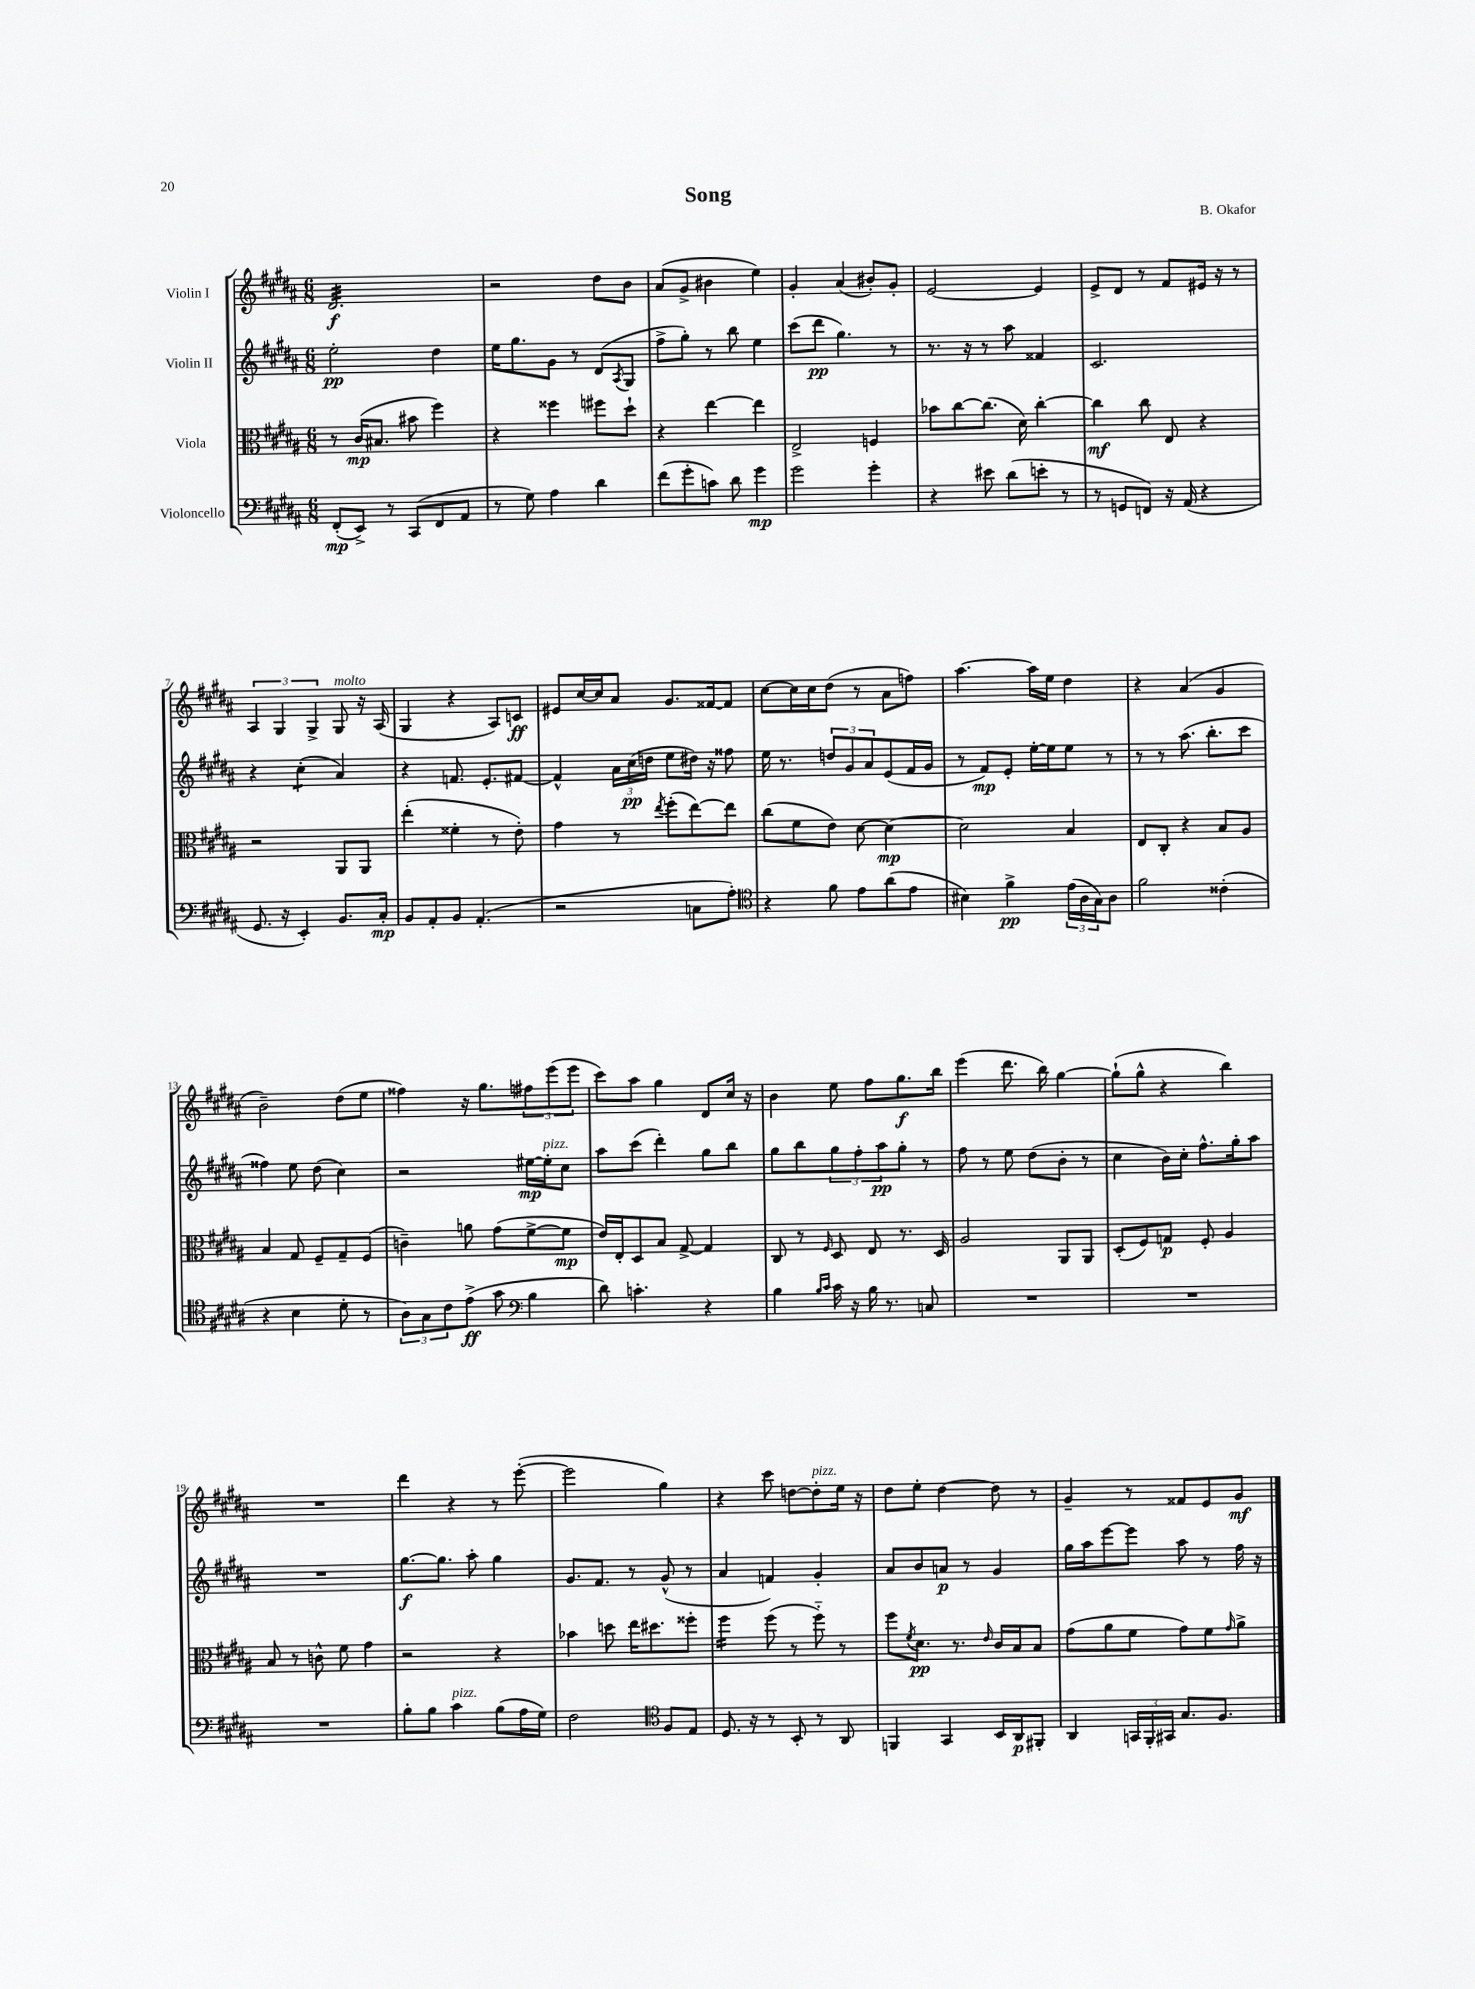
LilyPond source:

\header { title = "Song" composer = "B. Okafor" }
<<
\new StaffGroup <<
\new Staff = "s0" \with { instrumentName = "Violin I" } {
    \clef treble \key b \major \numericTimeSignature \time 6/8
    dis'2.:32\f |
    r2 dis''8 b'8 |
    ais'8( gis'8-> bis'4 e''4) |
    gis'4-. ais'4( bis'8-.) gis'8-. |
    e'2~ e'4 |
    e'8-> dis'8 r8 fis'8 eis'16 r16 r8 |
    \tuplet 3/2 { ais4 gis4 gis4-> } gis8^\markup { \italic "molto" } r16 ais16( |
    gis4 r4 ais8) c'8\ff |
    eis'8 cis''16~ cis''16 ais'8 gis'8. fisis'16~ fisis'8 |
    cis''8~ cis''16 cis''16 dis''8( r8 ais'8 f''8) |
    ais''4.~ ais''16 e''16 dis''4 |
    r4 ais'4( gis'4 |
    b'2--) dis''8( e''8 |
    fisis''4) r16 gis''8. \tuplet 3/2 { fis''8 e'''8( e'''8 } |
    cis'''8) ais''8 gis''4 dis'8 cis''16 r16 |
    b'4 e''8 fis''8 gis''8.\f b''16 |
    e'''4( dis'''8. b''16) gis''4~ |
    gis''8-!( gis''8-^ r4 b''4) |
    R2. |
    dis'''4 r4 r8 e'''8~-.( |
    e'''2 gis''4) |
    r4 cis'''8 d''8~ d''8-.^\markup { \italic "pizz." } e''16 r16 |
    dis''8 e''8-. dis''4~ dis''8 r8 |
    gis'4-- r8 fisis'8 e'8 gis'8\mf \bar "|." |
}
\new Staff = "s1" \with { instrumentName = "Violin II" } {
    \clef treble \key b \major \numericTimeSignature \time 6/8
    e''2-.\pp dis''4 |
    e''16 gis''8. gis'8 r8 dis'8( \acciaccatura { ais8 } gis8 |
    fis''8-> gis''8-.) r8 b''8 e''4 |
    cis'''8( dis'''8\pp gis''4.) r8 |
    r8. r16 r8 ais''8 fisis'4 |
    cis'2. |
    r4 cis''4:8-.( ais'4) |
    r4 f'8. e'8.-. fis'8~ |
    fis'4-^ \tuplet 3/2 { ais'16 cis''16\pp( d''16 } e''8 dis''16) r16 fisis''8 |
    e''16 r8. \tuplet 3/2 { d''8 gis'8 ais'8 } e'8( fis'16 gis'16 |
    r8 fis'8\mp) e'8-. e''16~-. e''16 e''8 r8 |
    r8 r8 ais''8.( b''8.-. cis'''8 |
    fisis''4) e''8 dis''8( cis''4) |
    r2 eis''16~\mp eis''16-.^\markup { \italic "pizz." } cis''8 |
    ais''8 cis'''8( dis'''4-.) gis''8 b''8 |
    gis''8 b''8 \tuplet 3/2 { gis''8 fis''8-. ais''8\pp } gis''8-. r8 |
    fis''8 r8 e''8 dis''8( b'8-. r8 |
    cis''4 b'16) cis''16-. fis''8.-^ gis''16-. ais''8 |
    R2. |
    gis''8.~\f gis''8. ais''8-. gis''4 |
    gis'8. fis'8. r8 gis'8-^( r8 |
    ais'4 f'4) gis'4-. |
    ais'8 b'8 a'8\p r8 gis'4 |
    gis''16 ais''16 e'''8~ e'''8 ais''8 r8 fis''16 r16 \bar "|." |
}
\new Staff = "s2" \with { instrumentName = "Viola" } {
    \clef alto \key b \major \numericTimeSignature \time 6/8
    r8 cis'16\mp( bis8. bis'8 fis''4) |
    r4 fisis''4 fis''8 dis''8-! |
    r4 e''4~ e''4 |
    e2-> f4 |
    bes'8 cis''8~ cis''8.( dis'16) cis''4~-. |
    cis''4\mf cis''8 e8 r4 |
    r2 ais,8 ais,8 |
    e''4-.( fisis'4-. r8 e'8-.) |
    gis'4 r8 \acciaccatura { e''8 } fis''8-.( e''8~) e''8 |
    cis''8( fis'8 e'8) dis'8~ dis'4~\mp |
    dis'2 b4 |
    e8 cis8-. r4 b8 ais8 |
    b4 gis8 fis8-- gis8-- fis8( |
    c'4--) a'8 gis'8( fis'8~-> fis'8\mp |
    e'16) e16-. dis8 b8 gis8~-> gis4 |
    cis8 r8 \grace { fis16 } dis8 e8 r8. dis16 |
    ais2 ais,8 ais,8 |
    dis8-.( fis8) g8\p fis8-. ais4 |
    b8 r8 c'8-^ fis'8 gis'4 |
    r2 r4 |
    bes'4 d''8 e''16 dis''8. fisis''8-. |
    fis''4:16 fis''8( r8 fis''8-_) r8 |
    fis''8 \acciaccatura { fis'8 } dis'8.\pp r8. \grace { e'16 } cis'16 b16 b8 |
    gis'8( ais'8 fis'8 gis'8) fis'8 \grace { gis'16 } ais'8-> \bar "|." |
}
\new Staff = "s3" \with { instrumentName = "Violoncello" } {
    \clef bass \key b \major \numericTimeSignature \time 6/8
    fis,8-.\mp( e,8->) r8 cis,8( fis,8 ais,8 |
    r8 gis8) ais4 dis'4 |
    fis'8( gis'8-. c'8) dis'8 gis'4\mp |
    gis'2 gis'4-. |
    r4 eis'8 dis'8( e'8-. r8 |
    r8 g,8 f,8) r16 ais,16( r4 |
    gis,8. r16 e,4-.) b,8. cis16-.\mp |
    b,8 ais,8-. b,8 ais,4.-.( |
    r2 c8 ais8-.) |
    \clef tenor r4 fis'8 e'8 ais'8( e'8 |
    bis4) fis'4->\pp \tuplet 3/2 { e'16( ais16 gis16) } ais8 |
    fis'2 cisis'4-.( |
    r4 b4 dis'8-. r8 |
    \tuplet 3/2 { ais8) gis8 cis'8 } e'8->\ff( gis'8 \clef bass b4 |
    dis'8) c'4.-. r4 |
    b4 \grace { b16 cis'16 } cis'16 r16 b16 r8. c8 |
    R2. |
    R2. |
    R2. |
    b8-. b8 cis'4^\markup { \italic "pizz." } b8( ais16 gis16) |
    fis2 \clef tenor fis8 e8 |
    dis8. r16 r8 b,8-. r8 ais,8 |
    f,4 gis,4 b,16 ais,16\p fis,8-. |
    ais,4 \tuplet 3/2 { g,16 fis,16-. gis,16 } gis8. fis8. \bar "|." |
}
>>
>>
